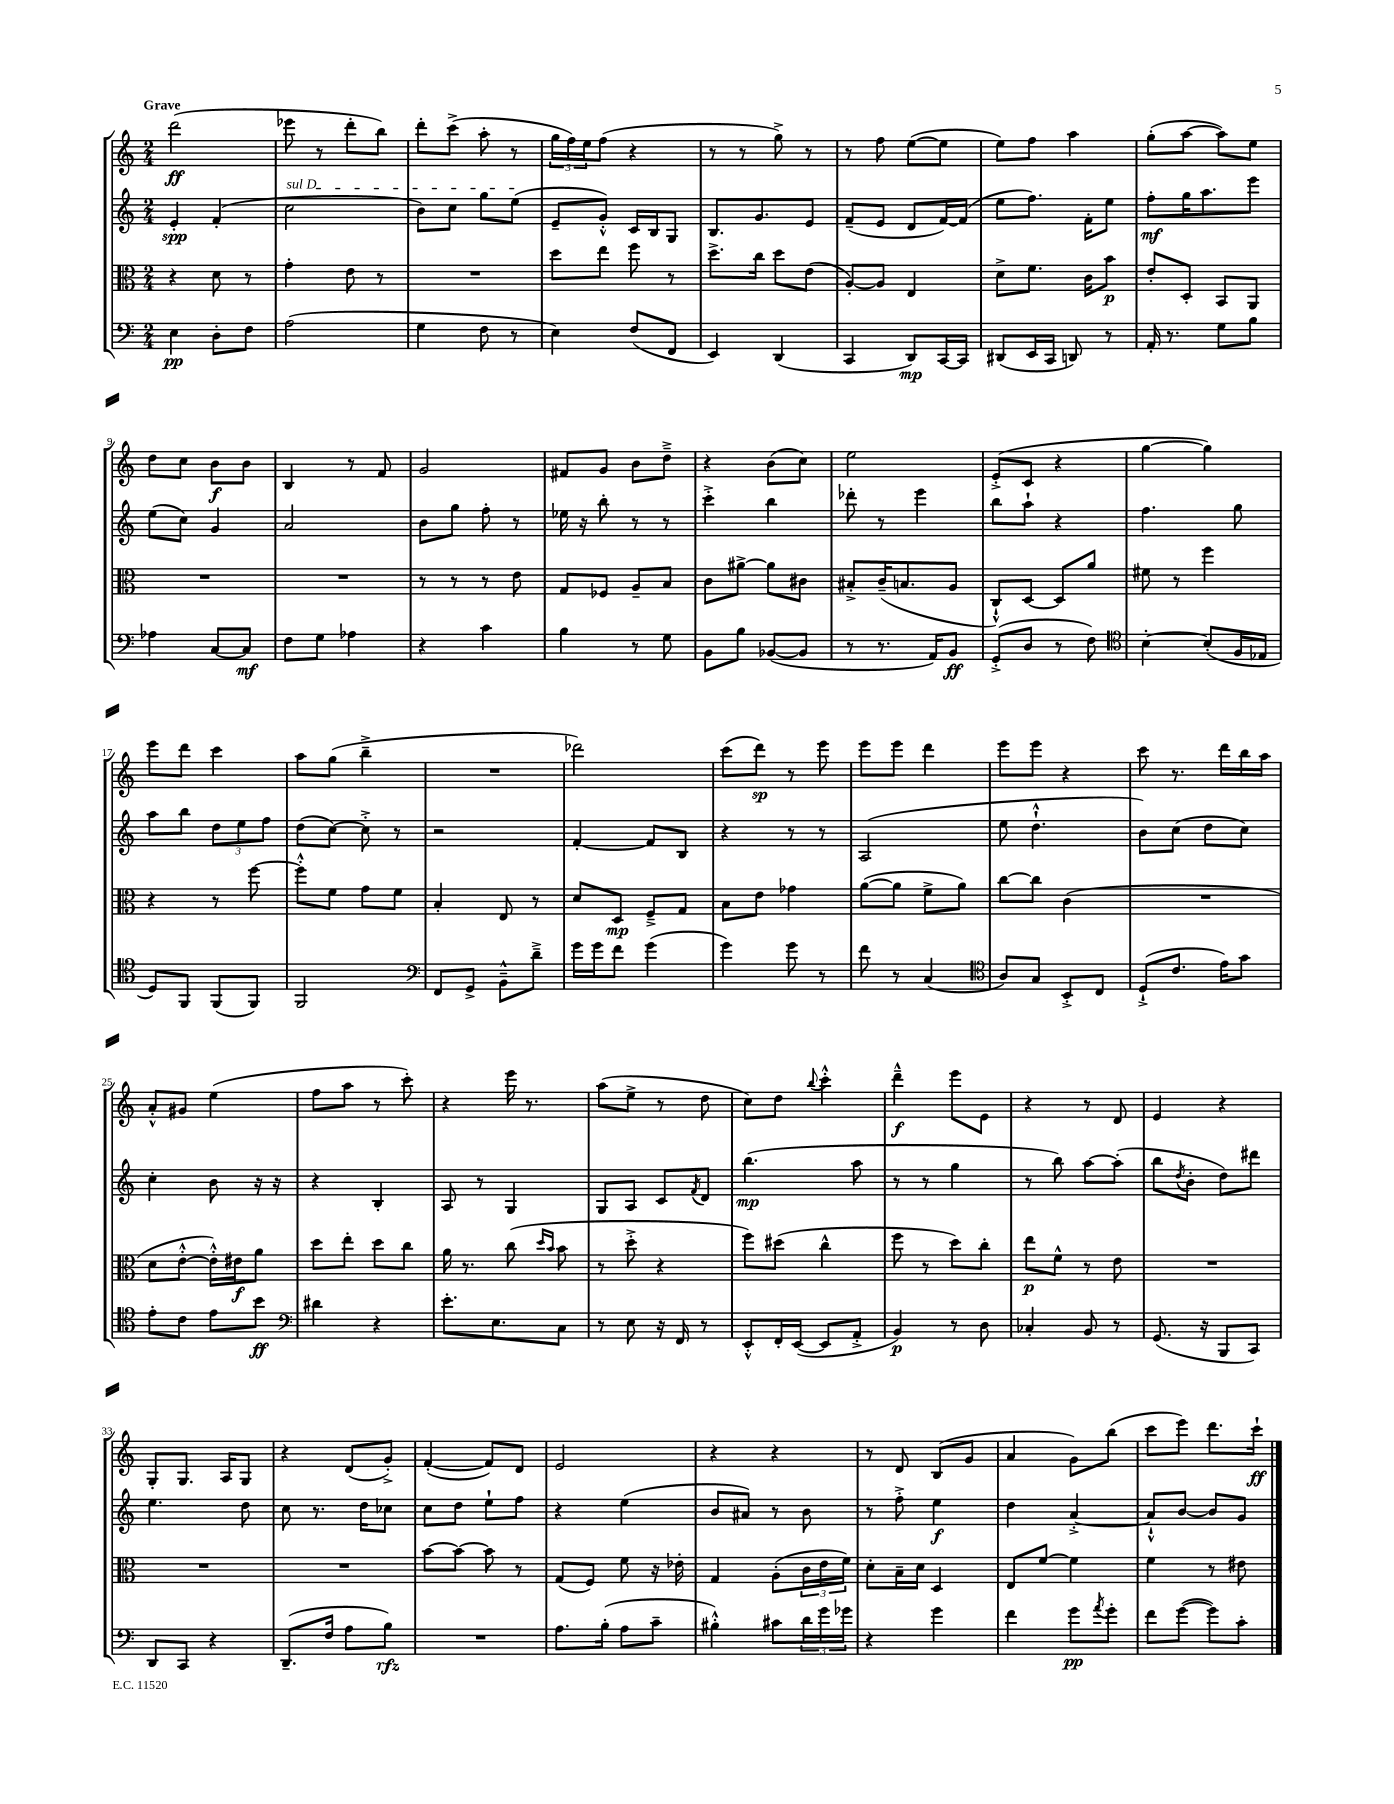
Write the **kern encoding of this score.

**kern	**dynam	**kern	**dynam	**kern	**dynam	**kern	**dynam
*part4	*part4	*part3	*part3	*part2	*part2	*part1	*part1
*staff4	*staff4	*staff3	*staff3	*staff2	*staff2	*staff1	*staff1
*clefF4	*	*clefC3	*	*clefG2	*	*clefG2	*
*k[]	*	*k[]	*	*k[]	*	*k[]	*
*M2/4	*	*M2/4	*	*M2/4	*	*M2/4	*
=1	=1	=1	=1	=1	=1	=1	=1
!	!	!	!	!	!	!LO:TX:a:B:t=Grave	!
4E\	pp	4r	.	4e'/	spp	(2ddd\	ff
8D'\L	.	8d\	.	(4f'/	.	.	.
8F\J	.	8r	.	.	.	.	.
=2	=2	=2	=2	=2	=2	=2	=2
!	!	!	!	!LO:TX:a:i:t=sul D	!	!	!
(2A\	.	4g'\	.	2cc\	.	8eee-X\	.
.	.	.	.	.	.	8r	.
.	.	8e\	.	.	.	8ddd'\L	.
.	.	8r	.	.	.	8bb\J)	.
=3	=3	=3	=3	=3	=3	=3	=3
4G\	.	2r	.	8b\L)	.	8ddd'\L	.
.	.	.	.	8cc\J	.	(8ccc^\J	.
8F\	.	.	.	8gg\L	.	8aa'\	.
8r	.	.	.	(8ee\J	.	8r	.
=4	=4	=4	=4	=4	=4	=4	=4
4E\)	.	8dd\L	.	8e~/L	.	24gg\LL	.
.	.	.	.	.	.	24ff\)	.
.	.	.	.	.	.	24ee\J	.
.	.	8ee\J	.	8g'^^/J)	.	(8ff\J	.
(8F/L	.	8ff\	.	16c/LL	.	4r	.
.	.	.	.	16B/J	.	.	.
8FF/J	.	8r	.	8G/J	.	.	.
=5	=5	=5	=5	=5	=5	=5	=5
4EE/)	.	8.dd^\L	.	8.B/L	.	8r	.
.	.	.	.	.	.	8r	.
.	.	16cc\Jk	.	8.g/	.	.	.
(4DD/	.	8dd\L	.	.	.	8gg^\)	.
.	.	(8e\J	.	8e/J	.	8r	.
=6	=6	=6	=6	=6	=6	=6	=6
4CC/	.	[8A'/L)	.	(8f~/L	.	8r	.
.	.	8A/J]	.	8e/J	.	8ff\	.
8DD/L)	mp	4E/	.	8d/L	.	([8ee\L	.
[16CC/L	.	.	.	[16f/L)	.	8ee\J]	.
16CC/JJ]	.	.	.	(16f/JJ]	.	.	.
=7	=7	=7	=7	=7	=7	=7	=7
(8DD#X/L	.	8d^\L	.	8ee\L	.	8ee\L)	.
16EE/L	.	8.f\J	.	8.ff\J)	.	8ff\J	.
16CC/JJ	.	.	.	.	.	.	.
8DDn/)	.	.	.	.	.	4aa\	.
.	.	16c\KL	.	16f'\KL	.	.	.
8r	.	8b\J	p	8ee\J	.	.	.
=8	=8	=8	=8	=8	=8	=8	=8
16AA'/	.	8e'/L	.	8ff'\L	mf	(8gg'\L	.
8.r	.	.	.	.	.	.	.
.	.	8D'/J	.	16gg\K	.	[8aa\J	.
.	.	.	.	8.aa\	.	.	.
8G\L	.	8BB/L	.	.	.	8aa\L])	.
8B\J	.	8AA/J	.	8eee\J	.	8ee\J	.
!!LO:LB:g=z
=9	=9	=9	=9	=9	=9	=9	=9
4A-X\	.	2r	.	(8ee\L	.	8dd\L	.
.	.	.	.	8cc\J)	.	8cc\J	.
[8C/L	.	.	.	4g/	.	8b\L	f
8C/J]	mf	.	.	.	.	8b\J	.
=10	=10	=10	=10	=10	=10	=10	=10
8F\L	.	2r	.	2a/	.	4B/	.
8G\J	.	.	.	.	.	.	.
4A-X\	.	.	.	.	.	8r	.
.	.	.	.	.	.	8f/	.
=11	=11	=11	=11	=11	=11	=11	=11
4r	.	8r	.	8b\L	.	2g/	.
.	.	8r	.	8gg\J	.	.	.
4c\	.	8r	.	8ff'\	.	.	.
.	.	8e\	.	8r	.	.	.
=12	=12	=12	=12	=12	=12	=12	=12
4B\	.	8G/L	.	16ee-X\	.	8f#X/L	.
.	.	.	.	16r	.	.	.
.	.	8F-X/J	.	8bb'\	.	8g/J	.
8r	.	8A~/L	.	8r	.	8b\L	.
8G\	.	8B/J	.	8r	.	8dd~^\J	.
=13	=13	=13	=13	=13	=13	=13	=13
8BB\L	.	8c\L	.	4ccc'^\	.	4r	.
8B\J	.	[8a#X^\J	.	.	.	.	.
([8BB-X/L	.	8a#\L]	.	4bb\	.	(8b\L	.
8BB-/J]	.	8c#X\J	.	.	.	8cc\J)	.
=14	=14	=14	=14	=14	=14	=14	=14
8r	.	8B#X'^/L	.	8ddd-X'\	.	2ee\	.
8.r	.	(16c~/K	.	8r	.	.	.
.	.	8.Bn/	.	.	.	.	.
.	.	.	.	4eee\	.	.	.
16AA/KL)	.	.	.	.	.	.	.
8BB/J	ff	8A/J	.	.	.	.	.
=15	=15	=15	=15	=15	=15	=15	=15
(8GG'^/L	.	8C`^^/L)	.	8bb\L	.	(8e'^/L	.
8D/J	.	[8D/J	.	8aa`\J	.	8c/J	.
8r	.	8D/L]	.	4r	.	4r	.
8F\)	.	8a/J	.	.	.	.	.
=16	=16	=16	=16	=16	=16	=16	=16
*clefC4	*	*	*	*	*	*	*
[4B'\	.	8f#X\	.	4.ff\	.	[4gg\	.
.	.	8r	.	.	.	.	.
(8B'/L]	.	4ff\	.	.	.	4gg\])	.
16F/L	.	.	.	8gg\	.	.	.
16E-X/JJ	.	.	.	.	.	.	.
!!LO:LB:g=z
=17	=17	=17	=17	=17	=17	=17	=17
8D/L)	.	4r	.	8aa\L	.	8eee\L	.
8FF/J	.	.	.	8bb\J	.	8ddd\J	.
(8FF/L	.	8r	.	12dd\L	.	4ccc\	.
.	.	.	.	12ee\	.	.	.
8FF/J)	.	[8ff\	.	.	.	.	.
.	.	.	.	12ff\J	.	.	.
=18	=18	=18	=18	=18	=18	=18	=18
2FF/	.	8ff'^^\L]	.	(8dd\L	.	8aa\L	.
.	.	8f\J	.	[8cc\J)	.	(8gg\J	.
.	.	8g\L	.	8cc'^\]	.	4bb~^\	.
.	.	8f\J	.	8r	.	.	.
=19	=19	=19	=19	=19	=19	=19	=19
*clefF4	*	*	*	*	*	*	*
8FF/L	.	4B'/	.	2r	.	2r	.
8GG^/J	.	.	.	.	.	.	.
8BB~^^\L	.	8E/	.	.	.	.	.
8d~^\J	.	8r	.	.	.	.	.
=20	=20	=20	=20	=20	=20	=20	=20
16g\LL	.	8d/L	.	[4f'/	.	2ddd-X\)	.
16g\J	.	.	.	.	.	.	.
8f\J	.	8D/J	mp	.	.	.	.
(4g\	.	8F~^/L	.	8f/L]	.	.	.
.	.	8G/J	.	8B/J	.	.	.
=21	=21	=21	=21	=21	=21	=21	=21
4g\)	.	8B\L	.	4r	.	(8ccc\L	.
.	.	8e\J	.	.	.	8ddd\J)	sp
8g\	.	4g-X\	.	8r	.	8r	.
8r	.	.	.	8r	.	8eee\	.
=22	=22	=22	=22	=22	=22	=22	=22
8f\	.	([8a\L	.	(2A/	.	8eee\L	.
8r	.	8a\J]	.	.	.	8eee\J	.
(4C/	.	8f^\L	.	.	.	4ddd\	.
.	.	8a\J)	.	.	.	.	.
=23	=23	=23	=23	=23	=23	=23	=23
*clefC4	*	*	*	*	*	*	*
8A/L)	.	[8cc\L	.	8ee\	.	8eee\L	.
8G/J	.	8cc\J]	.	4.dd`^^\	.	8eee\J	.
8BB'^/L	.	(4c\	.	.	.	4r	.
8C/J	.	.	.	.	.	.	.
=24	=24	=24	=24	=24	=24	=24	=24
(8D`^/L	.	2r	.	8b\L)	.	8ccc\	.
8.c/J	.	.	.	(8cc\J	.	8.r	.
.	.	.	.	8dd\L	.	.	.
16e\KL)	.	.	.	.	.	16ddd\LL	.
8g\J	.	.	.	8cc\J)	.	16bb\	.
.	.	.	.	.	.	16aa\JJ	.
!!LO:LB:g=z
=25	=25	=25	=25	=25	=25	=25	=25
8e'\L	.	8d\L	.	4cc'\	.	8a'^^/L	.
8c\J	.	[8e'^^\J	.	.	.	8g#X/J	.
8e\L	.	16e'^^\LL])	.	8b\	.	(4ee\	.
.	.	16e#X\J	f	.	.	.	.
8b\J	ff	8a\J	.	16r	.	.	.
.	.	.	.	16r	.	.	.
=26	=26	=26	=26	=26	=26	=26	=26
*clefF4	*	*	*	*	*	*	*
4d#X\	.	8dd\L	.	4r	.	8ff\L	.
.	.	8ee'\J	.	.	.	8aa\J	.
4r	.	8dd\L	.	4B'/	.	8r	.
.	.	8cc\J	.	.	.	8ccc'\)	.
=27	=27	=27	=27	=27	=27	=27	=27
8.e'\L	.	16a\	.	8A/	.	4r	.
.	.	8.r	.	.	.	.	.
.	.	.	.	8r	.	.	.
8.E\	.	.	.	.	.	.	.
.	.	(8cc\	.	4G/	.	16eee\	.
.	.	.	.	.	.	8.r	.
.	.	16qqdd/LL	.	.	.	.	.
.	.	16qqb/JJ	.	.	.	.	.
8C\J	.	8b\	.	.	.	.	.
=28	=28	=28	=28	=28	=28	=28	=28
8r	.	8r	.	8G/L	.	(8aa\L	.
8E\	.	8dd'^\	.	8A/J	.	8ee^\J	.
16r	.	4r	.	8c/L	.	8r	.
16FF/	.	.	.	.	.	.	.
.	.	.	.	8qf/	.	.	.
8r	.	.	.	8d/J	.	8dd\	.
=29	=29	=29	=29	=29	=29	=29	=29
8EE'^^/L	.	8ff\L)	.	(4.bb\	mp	8cc\L)	.
16FF'/L	.	(8dd#X\J	.	.	.	8dd\J	.
([16EE/JJ	.	.	.	.	.	.	.
.	.	.	.	.	.	8qqbb/	.
8EE/L]	.	4cc^^\	.	.	.	4ccc'^^\	.
8AA'^/J	.	.	.	8aa\	.	.	.
=30	=30	=30	=30	=30	=30	=30	=30
4BB/)	p	8ff\	.	8r	.	4ddd~^^\	f
.	.	8r	.	8r	.	.	.
8r	.	8dd\L)	.	4gg\	.	8eee\L	.
8D\	.	8cc'\J	.	.	.	8e\J	.
=31	=31	=31	=31	=31	=31	=31	=31
4C-X'/	.	8ee\L	p	8r	.	4r	.
.	.	8f^^\J	.	8bb\)	.	.	.
8BB/	.	8r	.	[8aa\L	.	8r	.
8r	.	8e\	.	(8aa'\J]	.	8d/	.
=32	=32	=32	=32	=32	=32	=32	=32
(8.GG/	.	2r	.	8bb\L	.	4e/	.
.	.	.	.	8qdd/	.	.	.
.	.	.	.	8b'\J	.	.	.
16r	.	.	.	.	.	.	.
8BBB/L	.	.	.	8dd\L)	.	4r	.
8CC/J)	.	.	.	8ddd#X\J	.	.	.
!!LO:LB:g=z
=33	=33	=33	=33	=33	=33	=33	=33
8DD/L	.	2r	.	4.ee\	.	8G'/L	.
8CC/J	.	.	.	.	.	8.G/J	.
4r	.	.	.	.	.	.	.
.	.	.	.	.	.	16A/KL	.
.	.	.	.	8dd\	.	8G/J	.
=34	=34	=34	=34	=34	=34	=34	=34
(8.DD~/L	.	2r	.	8cc\	.	4r	.
.	.	.	.	8.r	.	.	.
16F/Jk	.	.	.	.	.	.	.
8A\L	.	.	.	.	.	(8d/L	.
.	.	.	.	16dd\KL	.	.	.
8B\J)	rfz	.	.	8cc-X\J	.	8g'^/J)	.
=35	=35	=35	=35	=35	=35	=35	=35
2r	.	[8b\L	.	8cc\L	.	([4f'/	.
.	.	8b\J_	.	8dd\J	.	.	.
.	.	8b\]	.	8ee`\L	.	8f/L])	.
.	.	8r	.	8ff\J	.	8d/J	.
=36	=36	=36	=36	=36	=36	=36	=36
8.A\L	.	(8G/L	.	4r	.	2e/	.
.	.	8F/J)	.	.	.	.	.
(16B'\Jk	.	.	.	.	.	.	.
8A\L	.	8f\	.	(4ee\	.	.	.
8c~\J	.	16r	.	.	.	.	.
.	.	16e-X'\	.	.	.	.	.
=37	=37	=37	=37	=37	=37	=37	=37
4B#X'^^\)	.	4G/	.	8b/L	.	4r	.
.	.	.	.	8a#X/J)	.	.	.
8c#X\L	.	(8A'\L	.	8r	.	4r	.
24d\L	.	24c\L	.	8b\	.	.	.
24g\	.	24e\	.	.	.	.	.
24g-X\JJ	.	24f\JJ)	.	.	.	.	.
=38	=38	=38	=38	=38	=38	=38	=38
4r	.	8d'\L	.	8r	.	8r	.
.	.	16B~\L	.	8ff'^\	.	8d/	.
.	.	16d\JJ	.	.	.	.	.
4g\	.	4D/	.	4ee\	f	(8B/L	.
.	.	.	.	.	.	8g/J	.
=39	=39	=39	=39	=39	=39	=39	=39
4f\	.	8E/L	.	4dd\	.	4a/	.
.	.	[8f/J	.	.	.	.	.
8g\L	pp	4f\]	.	[4a'^/	.	8g\L)	.
8qa/	.	.	.	.	.	.	.
8g'\J	.	.	.	.	.	(8bb\J	.
=40	=40	=40	=40	=40	=40	=40	=40
8f\L	.	4f\	.	8a`^^/L]	.	8ccc\L	.
([8g\J	.	.	.	[8b/J	.	8eee\J)	.
8g\L])	.	8r	.	8b/L]	.	8.ddd\L	.
8c'\J	.	8e#X\	.	8g/J	.	.	.
.	.	.	.	.	.	16ccc`\Jk	ff
==	==	==	==	==	==	==	==
*-	*-	*-	*-	*-	*-	*-	*-
